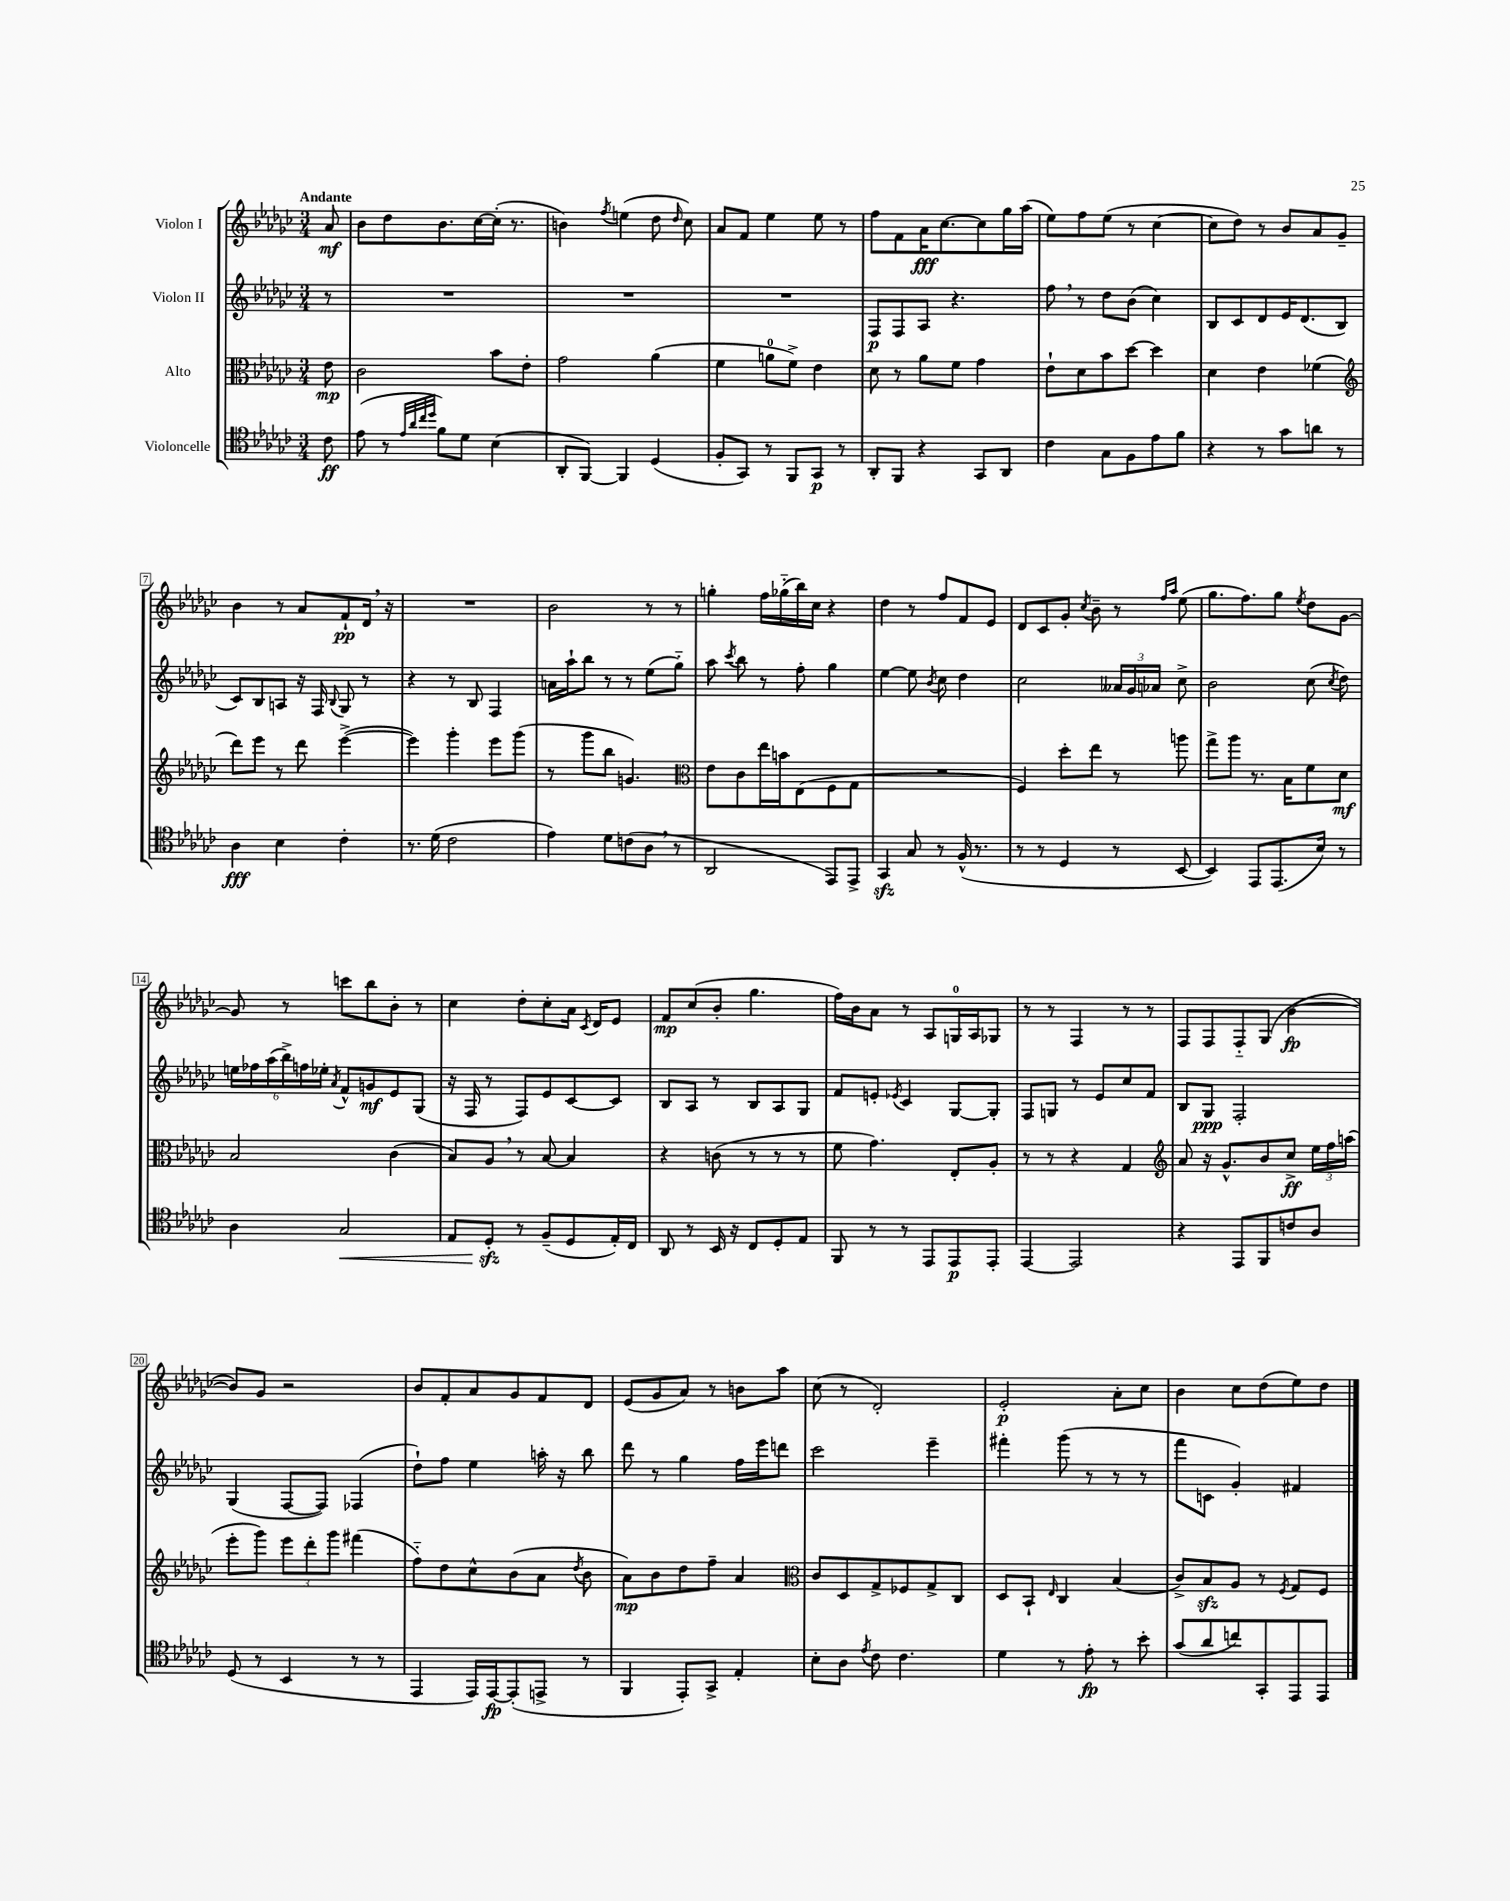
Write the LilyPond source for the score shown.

<<
\new StaffGroup <<
\new Staff = "s0" \with { instrumentName = "Violon I" } {
    \clef treble \key ges \major \numericTimeSignature \time 3/4 \partial 8 \tempo "Andante"
    \autoBeamOff aes'8\mf |
    bes'8[ des''8 bes'8. ces''16~ ces''16]-.( r8. |
    b'4) \acciaccatura { f''8 } e''4( des''8 \grace { des''16 } ces''8) |
    aes'8[ f'8] ees''4 ees''8 r8 |
    f''8[ f'8 aes'16\fff ces''8.~ ces''8 ges''16 aes''16]( |
    ees''8[) f''8 ees''8]( r8 ces''4~ |
    ces''8[ des''8]) r8 bes'8[ aes'8 ges'8]-- |
    bes'4 r8 aes'8[ f'8-!\pp des'16] \breathe r16 |
    R2. |
    bes'2 r8 r8 |
    g''4-. f''16[ ges''16-_( bes''16) ces''16] r4 |
    des''4 r8 f''8[ f'8 ees'8] |
    des'8[ ces'8 ges'8]-. \acciaccatura { ces''8 } bes'8-- r8 \grace { f''16[ aes''16] } ees''8( |
    ges''8.[ f''8.) ges''8] \acciaccatura { ees''8 } des''8[ ges'8]~ |
    ges'8 r8 c'''8[ bes''8 bes'8]-. r8 |
    ces''4 des''8[-. ces''8-. aes'16] \acciaccatura { ces'8 } des'16[ ees'8] |
    f'8[\mp ces''8( bes'8]-. ges''4. |
    f''16[) bes'16 aes'8] r8 aes8[ g16-0 aes16 ges8] |
    r8 r8 f4 r8 r8 |
    f8[ f8 f8-_ ges8]( bes'4~\fp |
    bes'8[) ges'8] r2 |
    bes'8[ f'8-. aes'8 ges'8 f'8 des'8] |
    ees'8[( ges'8 aes'8]) r8 b'8[ aes''8] |
    ces''8( r8 des'2-.) |
    ees'2-.\p aes'8[-. ces''8] |
    bes'4 ces''8[ des''8( ees''8) des''8] \bar "|." |
}
\new Staff = "s1" \with { instrumentName = "Violon II" } {
    \clef treble \key ges \major \numericTimeSignature \time 3/4 \partial 8
    \autoBeamOff r8 |
    R2. |
    R2. |
    R2. |
    f8[\p f8 aes8] r4. |
    f''8 \breathe r8 des''8[ bes'8]( ces''4) |
    bes8[ ces'8 des'8 ees'16 des'8.( bes8] |
    ces'8[) bes8 a8] r16 f16 \appoggiatura { bes8 } ges8 r8 |
    r4 r8 bes8 f4 |
    a'16[ aes''16-! bes''8] r8 r8 ees''8[( ges''8]-_) |
    aes''8 \acciaccatura { ces'''8 } bes''8 r8 f''8-. ges''4 |
    ees''4~ ees''8 \acciaccatura { bes'8 } ces''8 des''4 |
    ces''2 \tuplet 3/2 { aeses'16[ ges'16 aes'16] } ces''8-> |
    bes'2 ces''8( \acciaccatura { ces''8 } des''8) |
    \tuplet 6/4 { e''16[ fes''16 aes''16( bes''16->) f''16 ees''16]-. } \acciaccatura { aes'8 } f'8[-^ g'8\mf ees'8 ges8]( |
    r16 f16 r8 f8[) ees'8 ces'8~ ces'8] |
    bes8[ aes8] r8 bes8[ aes8 ges8] |
    f'8[ e'8]-. \acciaccatura { ees'8 } ces'4 ges8[~ ges8]-. |
    f8[ g8] r8 ees'8[ ces''8 f'8] |
    bes8[ ges8]\ppp f2-. |
    ges4( f8[~ f8]) fes4( |
    des''8[-!) f''8] ees''4 a''16-. r16 bes''8 |
    des'''8 r8 ges''4 f''16[ ees'''16 d'''8] |
    ces'''2 ees'''4-- |
    fis'''4-. ges'''8( r8 r8 r8 |
    f'''8[ c'8] ges'4-.) fis'4 \bar "|." |
}
\new Staff = "s2" \with { instrumentName = "Alto" } {
    \clef alto \key ges \major \numericTimeSignature \time 3/4 \partial 8
    \autoBeamOff ees'8\mp |
    ces'2 bes'8[ ees'8]-. |
    ges'2 aes'4( |
    f'4 a'8[-0 f'8]->) ees'4 |
    des'8 r8 aes'8[ f'8] ges'4 |
    ees'8[-! des'8 bes'8 des''8]~ des''4 |
    des'4 ees'4 fes'4( |
    \clef treble des'''8[) ees'''8] r8 des'''8 ees'''4~->( |
    ees'''4) ges'''4-. ees'''8[ ges'''8]( |
    r8 ges'''8[ bes''8] g'4.) |
    \clef alto ees'8[ ces'8 ees''16 b'16 ees8( f8 ges8] |
    R2. |
    f4) des''8[-. ees''8] r8 a''8 |
    ges''8[-> aes''8] r8. bes16[ f'8 des'8]\mf |
    bes2 ces'4( |
    bes8[) aes8] \breathe r8 bes8~ bes4 |
    r4 c'8( r8 r8 r8 |
    f'8 ges'4.) ees8[-. aes8]-. |
    r8 r8 r4 ges4 |
    \clef treble aes'8 r16 ges'8.[-^ bes'8 ces''8]->\ff \tuplet 3/2 { ees''16[ f''16 a''16]( } |
    ees'''8[-. ges'''8]) \tuplet 3/2 { ees'''8[ des'''8-. ges'''8] } fis'''4( |
    f''8[-_) des''8 ces''8-^ bes'8( aes'8] \acciaccatura { des''8 } bes'8 |
    aes'8[\mp) bes'8 des''8 f''8]-- aes'4 |
    \clef alto ces'8[ des8 ges8-> fes8 ges8-> ces8] |
    des8[ bes,8]-! \grace { ees16 } ces4 bes4( |
    ces'8[->) bes8\sfz aes8] r8 \acciaccatura { f8 } ges8[ f8] \bar "|." |
}
\new Staff = "s3" \with { instrumentName = "Violoncelle" } {
    \clef tenor \key ges \major \numericTimeSignature \time 3/4 \partial 8
    \autoBeamOff ces'8\ff |
    ees'8( r8 \grace { ees'32[ aes'32 ces''32 des''32] } f'8[) des'8] bes4( |
    aes,8[-. f,8]~) f,4 des4( |
    f8[-. ges,8]) r8 f,8[ ges,8]\p r8 |
    aes,8[-. f,8] r4 ges,8[ aes,8] |
    ces'4 ges8[ f8 ees'8 f'8] |
    r4 r8 ges'8[ a'8] r8 |
    aes4\fff bes4 ces'4-. |
    r8. des'16( ces'2 |
    ees'4) des'8[ c'8( aes8] \breathe r8 |
    aes,2 ees,8[) ees,8]-> |
    ges,4\sfz ges8 r8 f16-^( r8. |
    r8 r8 des4 r8 bes,8~ |
    bes,4) ees,8[ ees,8.( bes16]) r8 |
    aes4 ges2\< |
    ees8[ des8]-.\sfz\! r8 f8[--( des8 ees16-.) ces16] |
    aes,8 r8 bes,16 r16 ces8[ des8-. ees8] |
    f,8 r8 r8 ees,8[ ees,8\p ees,8]-. |
    ees,4~ ees,2 |
    r4 ees,8[ f,8 c'8 aes8] |
    des8( r8 bes,4 r8 r8 |
    ees,4 ees,16[) ees,16~\fp ees,8-.( e,8]-> r8 |
    f,4 ees,8[-.) ges,8]-> ees4-. |
    bes8[-. aes8] \acciaccatura { ees'8 } ces'8 ces'4. |
    des'4 r8 ees'8-.\fp r8 bes'8-. |
    ges'8[( aes'8 c''8) ges,8-. ees,8 ees,8] \bar "|." |
}
>>
>>
\layout { \context { \Score \override BarNumber.stencil = #(make-stencil-boxer 0.1 0.3 ly:text-interface::print) } }
